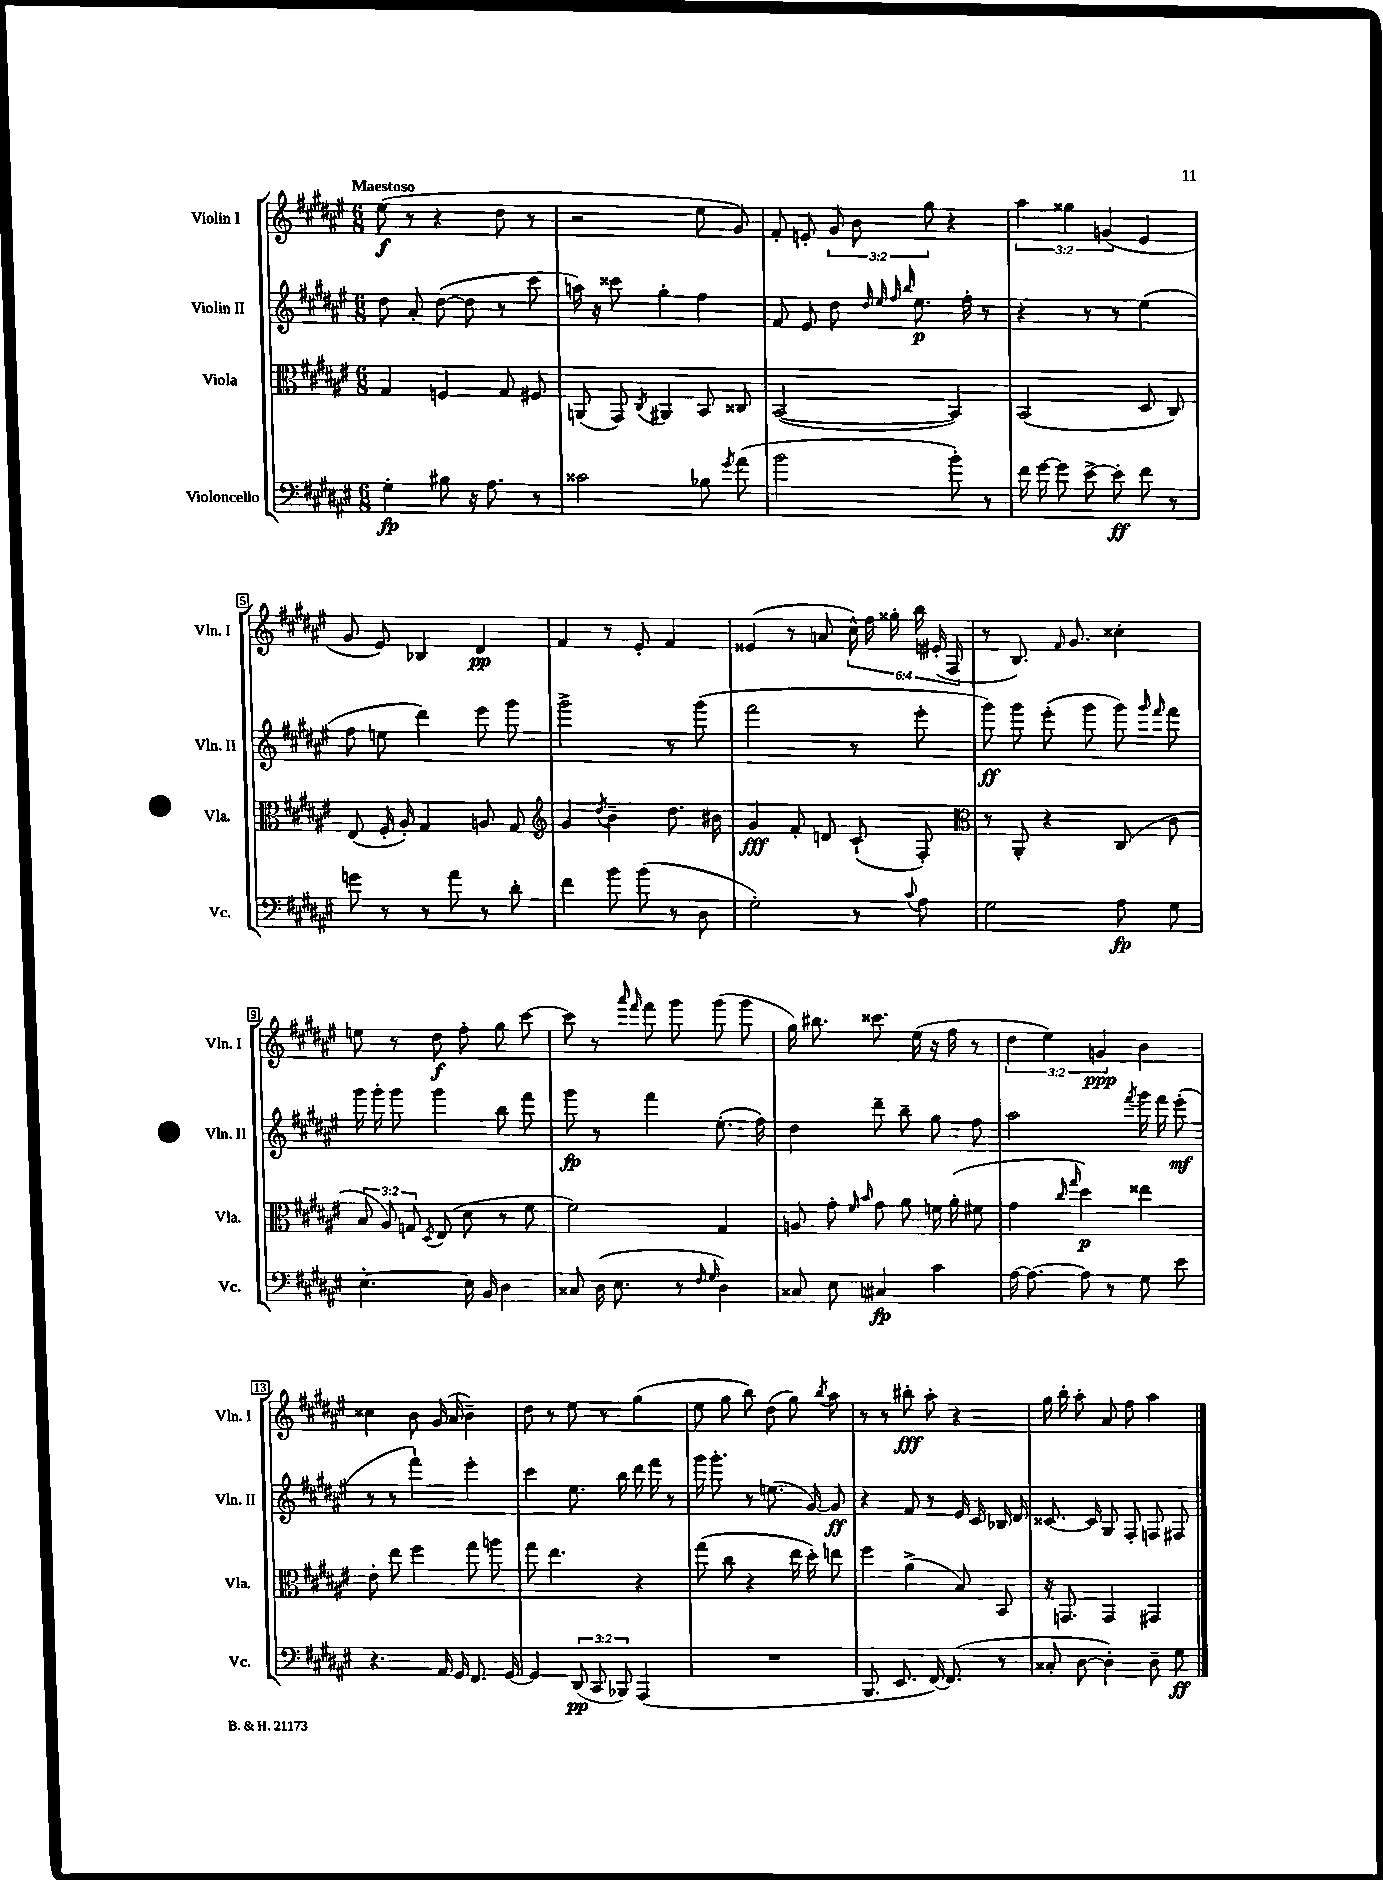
<<
\new StaffGroup <<
\new Staff = "s0" \with { instrumentName = "Violin I" shortInstrumentName = "Vln. I" } {
    \clef treble \key fis \major \numericTimeSignature \time 6/8 \override Staff.TupletNumber.text = #tuplet-number::calc-fraction-text \tempo "Maestoso"
    \autoBeamOff eis''8\f( r8 r4 dis''8 r8 |
    r2 eis''8 gis'8) |
    fis'8-. e'8-. \tuplet 3/2 { gis'8 b'8 gis''8 } r4 |
    \tuplet 3/2 { ais''4 gisis''4 g'4( } eis'4 |
    gis'8 eis'8) bes4 dis'4\pp |
    fis'4 r8 eis'8-. fis'4 |
    eisis'4( r8 a'8 \tuplet 6/4 { cis''16-^) fis''16 gisis''16-. b''16 eis'16-.( fis16 } |
    r8 b8.) \grace { fis'16 } gis'8. cisis''4-. |
    e''8 r8 dis''8\f fis''8-. gis''8 cis'''8~ |
    cis'''8 r8 \grace { ais'''16 fis'''16 } fis'''8 gis'''8 gis'''8( gis'''8 |
    gis''16) bis''8. cisis'''8. eis''16( r16 fis''16 r8 |
    \tuplet 3/2 { dis''4 eis''4) g'4\ppp } b'4 |
    cisis''4 b'8 gis'16( ais'16 b'4--) |
    dis''8 r8 eis''8 r8 gis''4( |
    eis''8 gis''8 b''8) dis''8( gis''8) \acciaccatura { b''8 } ais''8 |
    r8 r8 bis''8-.\fff ais''8-. r4 |
    gis''16 b''16-. ais''8-. ais'8 fis''8 ais''4 \bar "|." |
}
\new Staff = "s1" \with { instrumentName = "Violin II" shortInstrumentName = "Vln. II" } {
    \clef treble \key fis \major \numericTimeSignature \time 6/8
    \autoBeamOff dis''8 ais'8-. dis''8~( dis''8 r8 cis'''8 |
    a''16) r16 cisis'''8 gis''4-. fis''4 |
    fis'8 eis'8 dis''8 \grace { dis''32 eis''32 fis''32 b''32 } eis''8.\p fis''16-. r8 |
    r4 r8 r8 eis''4( |
    fis''8 e''8 dis'''4) eis'''8 gis'''8 |
    gis'''2-> r8 gis'''8( |
    fis'''2 r8 eis'''8-. |
    gis'''8\ff) gis'''8 eis'''8-.( gis'''8 gis'''8) \grace { gis'''16 fis'''16 } fis'''8 |
    gis'''16 gis'''16-. gis'''8 gis'''4 b''8 fis'''8 |
    gis'''8\fp r8 fis'''4 eis''8.-.( fis''16) |
    dis''4 dis'''8-- b''8-- gis''8 fis''8 |
    ais''2 \acciaccatura { fis'''8 } gis'''16 fis'''16 eis'''8-.\mf( |
    r8 r8 fis'''4-!) eis'''4-. |
    cis'''4 eis''8. b''16 dis'''16 fis'''16 r8 |
    gis'''16 gis'''8.-. r8 e''8.( gis'16~) gis'8\ff |
    r4 fis'8 r8 eis'16 cis'16 bes16 dis'16 |
    cisis'8.~ cisis'16 gis8 fis8-. f8 fis8 \bar "|." |
}
\new Staff = "s2" \with { instrumentName = "Viola" shortInstrumentName = "Vla." } {
    \clef alto \key fis \major \numericTimeSignature \time 6/8 \override Staff.TupletNumber.text = #tuplet-number::calc-fraction-text
    \autoBeamOff gis4 f4 gis8 fis8 |
    a,8( gis,8) \acciaccatura { cis8 } ais,4 b,8 cisis8 |
    b,2~( b,4) |
    b,2( dis8 cis8) |
    eis8( fis16-. ais16-.) gis4 a8 gis8 |
    \clef treble gis'4 \acciaccatura { dis''8 } b'4-- dis''8. bis'16 |
    gis'4\fff fis'8-. d'8 cis'8-!( fis8-.) |
    \clef alto r8 ais,8-. r4 cis8( cis'8 |
    \tuplet 3/2 { b8 ais8) g8 } \acciaccatura { dis8 } eis8( dis'8 r8 fis'8 |
    fis'2) gis4 |
    a8 gis'8-. \grace { fis'16 b'16 } gis'8 ais'8 f'16 ais'16-.( fis'8 |
    gis'4 \grace { cis''16 gis''16 } dis''4\p) eisis''4 |
    eis'8-. eis''8 fis''4 gis''8 a''8 |
    gis''8 eis''4. r4 |
    gis''8( cis''8 r4 eis''16 dis''16-.) e''8 |
    fis''4 ais'4->( b8) b,8 |
    r16 g,8. g,4 gis,4 \bar "|." |
}
\new Staff = "s3" \with { instrumentName = "Violoncello" shortInstrumentName = "Vc." } {
    \clef bass \key fis \major \numericTimeSignature \time 6/8 \override Staff.TupletNumber.text = #tuplet-number::calc-fraction-text
    \autoBeamOff gis4-.\fp bis8 r16 ais8. r8 |
    cisis'2 bes8 \acciaccatura { gis'8 } ais'8( |
    b'2 b'8-.) r8 |
    fis'16 gis'16~ gis'8 eis'8~-> eis'8-.\ff fis'8 r8 |
    g'8 r8 r8 ais'8 r8 dis'8-. |
    fis'4 b'8 b'8( r8 dis8 |
    gis2-.) r8 \appoggiatura { cis'8 } ais8 |
    gis2 ais8\fp gis8 |
    eis4.~-. eis16 b,16 dis4 |
    cisis8 dis16( eis8. r8 \grace { fis16 gis16 } dis4) |
    cisis8 eis8 cis4\fp cis'4 |
    ais16~ ais8.~ ais8 r8 gis8 eis'8 |
    r4. ais,16 gis,16 fis,8. gis,16~ |
    gis,4 \tuplet 3/2 { dis,8\pp( cis,8 bes,,8) } ais,,4( |
    R2. |
    b,,8. eis,8. fis,16~) fis,8.( r8 |
    cisis8-. dis8~ dis4-.) dis8-- gis8\ff \bar "|." |
}
>>
>>
\layout { \context { \Score \override BarNumber.stencil = #(make-stencil-boxer 0.1 0.3 ly:text-interface::print) } }
